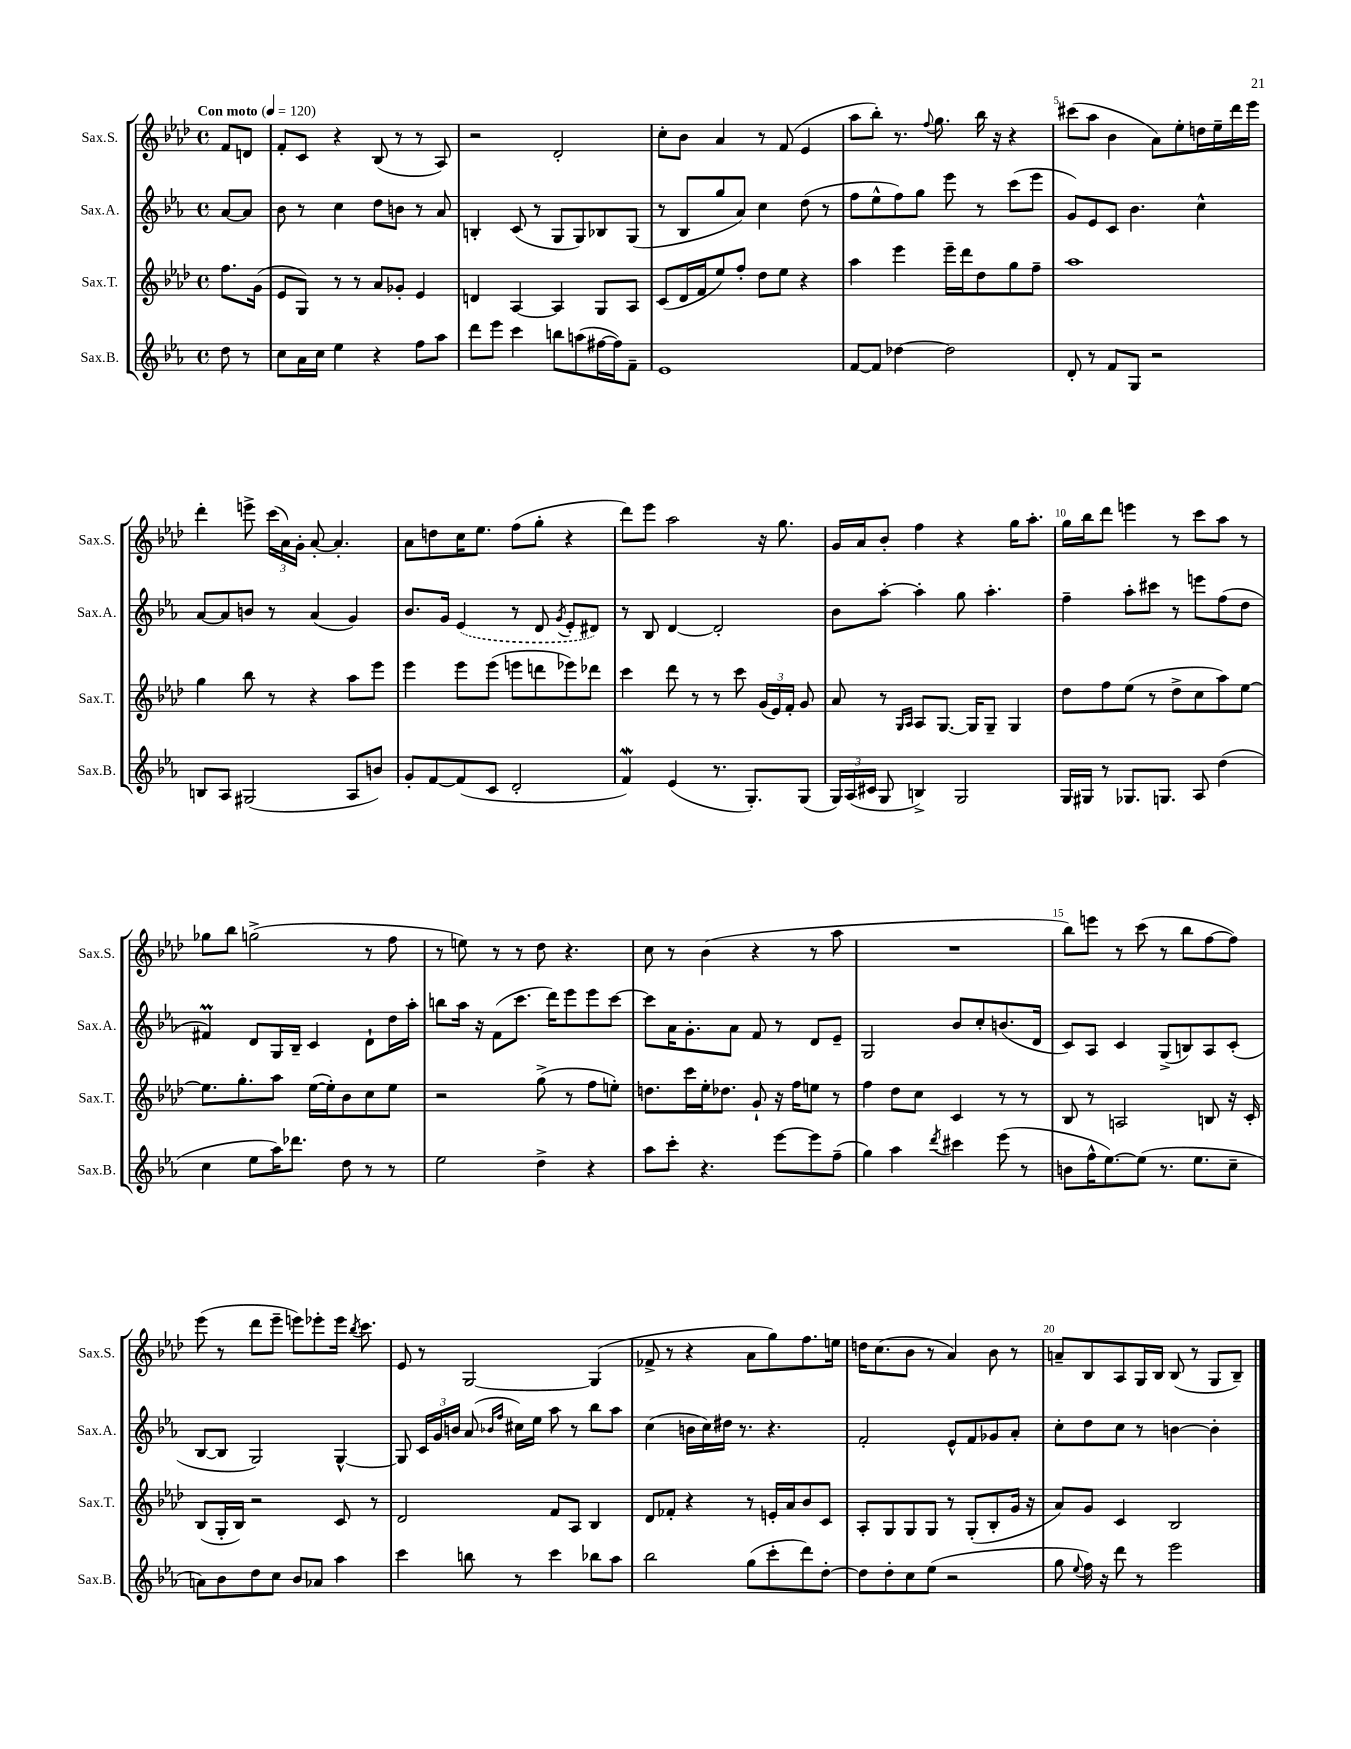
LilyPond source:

<<
\new StaffGroup <<
\new Staff = "s0" \with { instrumentName = "Sax.S." shortInstrumentName = "Sax.S." } {
    \clef treble \key aes \major \defaultTimeSignature \time 4/4 \partial 4 \tempo "Con moto" 4 = 120
    \autoBeamOff f'8[ d'8] |
    f'8[-. c'8] r4 bes8( r8 r8 aes8) |
    r2 des'2-. |
    c''8[-. bes'8] aes'4 r8 f'8( ees'4 |
    aes''8[ bes''8]-.) r8. \appoggiatura { f''8 } g''8. bes''16 r16 r4 |
    cis'''8[( aes''8] bes'4 aes'8[) ees''8-. d''16 ees''16-- des'''16 ees'''16] |
    des'''4-. e'''8-> \tuplet 3/2 { c'''16[( aes'16) g'16]-. } aes'8~-. aes'4.-. |
    aes'8[ d''8 c''16 ees''8.] f''8[( g''8]-. r4 |
    des'''8[) ees'''8] aes''2 r16 g''8. |
    g'16[ aes'16 bes'8]-. f''4 r4 g''16[ aes''8.]-. |
    g''16[ bes''16 des'''8] e'''4 r8 c'''8[ aes''8] r8 |
    ges''8[ bes''8] g''2->( r8 f''8 |
    r8 e''8) r8 r8 des''8 r4. |
    c''8 r8 bes'4( r4 r8 aes''8 |
    R1 |
    bes''8[) e'''8] r8 c'''8( r8 bes''8[ f''8~ f''8]) |
    ees'''8( r8 des'''8[ ees'''8]-- e'''8[) ees'''8-. ees'''16] \acciaccatura { bes''8 } c'''8. |
    ees'8 r8 g2~ g4( |
    fes'8-> r8 r4 aes'8[ g''8) f''8. e''16] |
    d''16[ c''8.( bes'8] r8 aes'4) bes'8 r8 |
    a'8[-- bes8 aes8 g16 bes16] bes8( r8 g8[ bes8]--) \bar "|." |
}
\new Staff = "s1" \with { instrumentName = "Sax.A." shortInstrumentName = "Sax.A." } {
    \clef treble \key ees \major \defaultTimeSignature \time 4/4 \partial 4
    \autoBeamOff aes'8[~ aes'8] |
    bes'8 r8 c''4 d''8[ b'8] r8 aes'8 |
    b4-. c'8( r8 g8[ g8) bes8 g8]( |
    r8 bes8[ g''8 aes'8]) c''4 d''8( r8 |
    f''8[ ees''8-^ f''8) g''8] ees'''8 r8 c'''8[( ees'''8] |
    g'8[) ees'8 c'8] bes'4. c''4-^ |
    aes'8[~ aes'8 b'8] r8 aes'4( g'4) |
    bes'8.[ g'16] \once \slurDashed ees'4( r8 d'8 \acciaccatura { g'8 } ees'8[-. dis'8]) |
    r8 bes8 d'4~ d'2-. |
    bes'8[ aes''8]~-. aes''4-. g''8 aes''4.-. |
    f''4-- aes''8[-. cis'''8] r8 e'''8[ f''8( d''8] |
    fis'4\prall) d'8[ g16 bes16]-- c'4 d'8[-! d''16 aes''16]-. |
    b''8[ aes''16] r16 f'8[( c'''8.] d'''16[) ees'''8 ees'''8 c'''8]~ |
    c'''8[ aes'16 g'8.-. aes'8] f'8 r8 d'8[ ees'8]-- |
    g2 bes'8[ c''8-. b'8.( d'16] |
    c'8[) aes8] c'4 g8[->( b8) aes8 c'8]-.( |
    bes8[~ bes8] g2) g4~-^ |
    g8 \tuplet 3/2 { c'16[ g'16 b'16] } aes'8( \grace { bes'16[ f''16] } cis''16[) ees''16] aes''8 r8 bes''8[ aes''8] |
    c''4( b'16[ c''16) dis''16] r8. r4. |
    f'2-. ees'8[-^ f'8 ges'8 aes'8]-. |
    c''8[-. d''8 c''8] r8 b'4~ b'4-. \bar "|." |
}
\new Staff = "s2" \with { instrumentName = "Sax.T." shortInstrumentName = "Sax.T." } {
    \clef treble \key aes \major \defaultTimeSignature \time 4/4 \partial 4
    \autoBeamOff f''8.[ g'16]( |
    ees'8[ g8]) r8 r8 aes'8[ ges'8]-. ees'4 |
    d'4 aes4~ aes4 g8[ aes8] |
    c'8[( des'16 f'16 ees''8) f''8]-. des''8[ ees''8] r4 |
    aes''4 ees'''4 ees'''16[-- des'''16 des''8 g''8 f''8]-- |
    aes''1 |
    g''4 bes''8 r8 r4 aes''8[ ees'''8] |
    ees'''4 ees'''8[ ees'''8]( e'''8[ d'''8 ees'''8) des'''8] |
    c'''4 des'''8 r8 r8 c'''8 \tuplet 3/2 { g'16[( ees'16) f'16]-. } g'8 |
    aes'8 r8 \grace { g16[ aes16] } aes8[ g8.]~ g16[ g8]-- g4 |
    des''8[ f''8 ees''8]( r8 des''8[-> c''8 aes''8) ees''8]~ |
    ees''8.[ g''8.-. aes''8] ees''16[~( ees''16-.) bes'8 c''8 ees''8] |
    r2 g''8->( r8 f''8[ e''8]-.) |
    d''8.[ c'''16 ees''16-. des''8.] g'8-! r16 f''16[ e''8] r8 |
    f''4 des''8[ c''8] c'4 r8 r8 |
    bes8 r8 a2 b8 r16 c'16-. |
    bes8[( g16-. bes16]) r2 c'8 r8 |
    des'2 f'8[ aes8] bes4 |
    des'8[ fes'8]-. r4 r8 e'16[-. aes'16 bes'8 c'8] |
    aes8[-. g8 g8 g8] r8 g8[-.( bes8-. g'16] r16 |
    aes'8[) g'8] c'4 bes2 \bar "|." |
}
\new Staff = "s3" \with { instrumentName = "Sax.B." shortInstrumentName = "Sax.B." } {
    \clef treble \key ees \major \defaultTimeSignature \time 4/4 \partial 4
    \autoBeamOff d''8 r8 |
    c''8[ aes'16 c''16] ees''4 r4 f''8[ aes''8] |
    d'''8[ ees'''8] c'''4 b''8[ a''8( fis''16~ fis''16) f'8]-- |
    ees'1 |
    f'8[~ f'8] des''4~ des''2 |
    d'8-. r8 f'8[ g8] r2 |
    b8[ aes8] gis2( aes8[ b'8]) |
    g'8[-. f'8~ f'8( c'8] d'2-. |
    f'4\mordent) ees'4( r8. g8.[-.) g8]( |
    \tuplet 3/2 { g16[) aes16( cis'16] } g8 b4->) g2 |
    g16[ gis16] r8 ges8.[ g8.] aes8 d''4( |
    c''4 ees''8[ aes''16) des'''8.] d''8 r8 r8 |
    ees''2 d''4-> r4 |
    aes''8[ c'''8]-. r4. ees'''8[~ ees'''8 f''8]--( |
    g''4) aes''4 \acciaccatura { d'''8 } cis'''4 ees'''8( r8 |
    b'8[ f''16-^ ees''8.~) ees''8]( r8. ees''8.[ c''8]-- |
    a'8[) bes'8 d''8 c''8] bes'8[ aes'8] aes''4 |
    c'''4 b''8 r8 c'''4 bes''8[ aes''8] |
    bes''2 g''8[( c'''8-. d'''8) d''8]~-. |
    d''8[ d''8-. c''8 ees''8]( r2 |
    g''8 \appoggiatura { ees''8 } f''16) r16 d'''8 r8 ees'''2 \bar "|." |
}
>>
>>
\layout { \context { \Score \override BarNumber.break-visibility = ##(#f #t #t) barNumberVisibility = #(every-nth-bar-number-visible 5) } }
